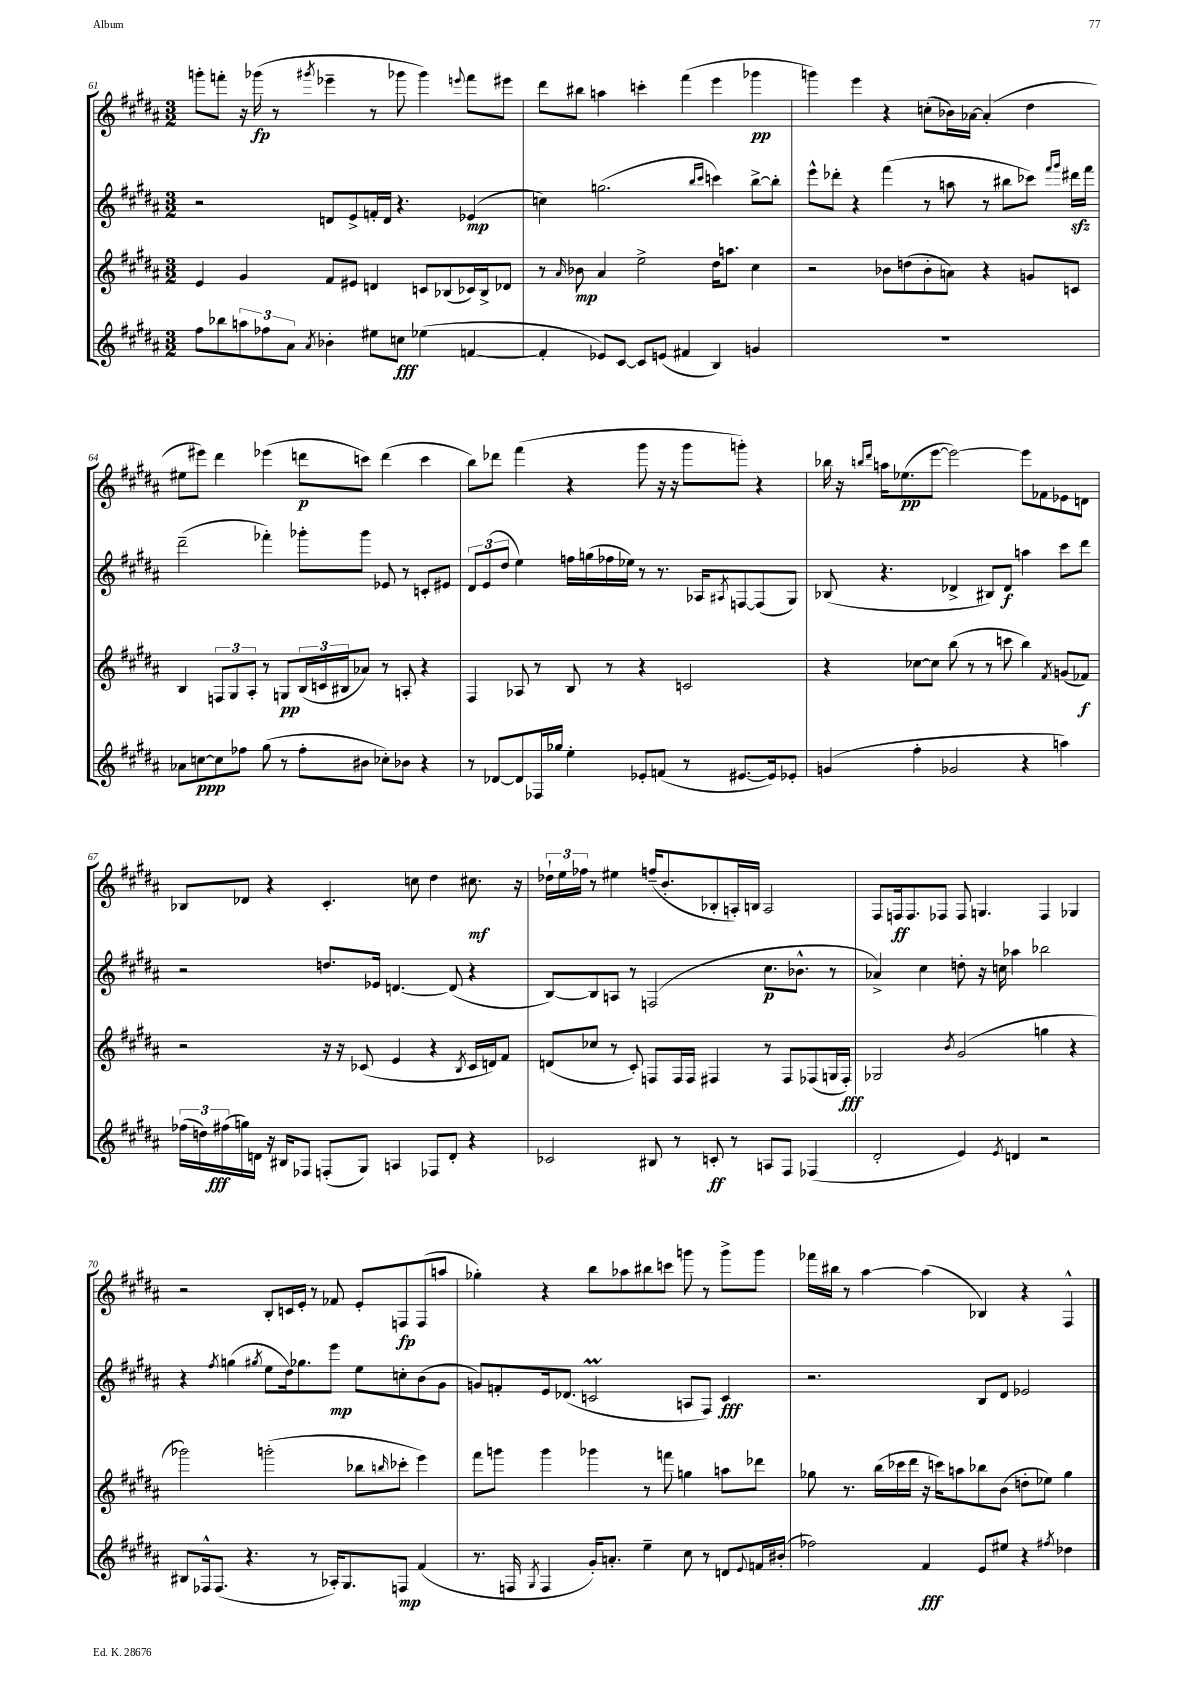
<<
\new StaffGroup <<
\new Staff = "s0" {
    \clef treble \key b \major \numericTimeSignature \time 3/2
    g'''8-. f'''8-. r16 ges'''16\fp( r8 \acciaccatura { gis'''8 } ees'''4-- r8 ges'''8 ges'''4) \appoggiatura { e'''8 } f'''8 eis'''8 |
    dis'''8 bis''8 a''4 c'''4-. fis'''4( e'''4 ges'''4\pp |
    g'''4) e'''4 r4 c''8-.( bes'16) aes'16~ aes'4-.( dis''4 |
    eis''8 eis'''8) dis'''4 ees'''4( d'''8\p c'''8) d'''4( c'''4 |
    b''8) des'''8 fis'''4( r4 gis'''8 r16 r16 gis'''8 g'''8-.) r4 |
    bes''16 r16 \grace { b''16 dis'''16 } a''16 ees''8.\pp( e'''8~ e'''2~) e'''8 fes'8 ees'8 d'8 |
    bes8 des'8 r4 cis'4.-. c''8 dis''4 cis''8.\mf r16 |
    \tuplet 3/2 { des''16-! e''16 fes''16 } r8 eis''4 f''16--( b'8.-. bes8-. a16-.) b16 a2 |
    fis8 f16\ff f8. fes8 fes8 g4. fes4 ges4 |
    r2 b8-. c'16 e'16-. r8 fes'8 e'8-. f8\fp f8( a''8 |
    ges''4-.) r4 b''8 aes''8 bis''8 c'''8 g'''8 r8 g'''8-> g'''8 |
    fes'''16 bis''16 r8 ais''4~ ais''4( bes4) r4 fis4-^ \bar "|." |
}
\new Staff = "s1" {
    \clef treble \key b \major \numericTimeSignature \time 3/2
    r2 d'8 e'8-> f'16-. d'16 r4. ees'4\mp( |
    c''4) g''2.( \grace { b''16 cis'''16 } c'''4) b''8~-> b''8-. |
    e'''8-^ des'''8-. r4 fis'''4( r8 a''8 r8 bis''8 ces'''8) \grace { fis'''16 gis'''16 } dis'''16\sfz fis'''16 |
    dis'''2--( fes'''4-.) ges'''8-. ges'''8 ees'8 r8 c'8-. eis'8 |
    \tuplet 3/2 { dis'8 e'8( dis''8 } e''4) f''16 g''16( fes''16 ees''16) r8 r8. aes16 \acciaccatura { ais8 } f8~ f8( gis8) |
    bes8( r4. des'4-> bis8) des'8\f a''4 cis'''8 dis'''8 |
    r2 d''8. ees'16 d'4.~ d'8( r4 |
    b8~) b8 a8 r8 f2( cis''8.\p bes'8.-^ r8 |
    aes'4->) cis''4 d''8-. r16 c''16 aes''4 bes''2 |
    r4 \acciaccatura { fis''8 } g''4( \acciaccatura { gis''8 } e''8 dis''16) ges''8. e'''8\mp e''8 c''8-. b'8( gis'8 |
    g'8) f'8-. e'16 des'8.( c'2\prall a8 fis8) c'4\fff |
    r2. b8 dis'8 ees'2 \bar "|." |
}
\new Staff = "s2" {
    \clef treble \key b \major \numericTimeSignature \time 3/2
    e'4 gis'4 fis'8 eis'8 d'4 c'8 bes8( ces'16) bes16-> des'8 |
    r8 \grace { ais'16 } bes'8\mp ais'4 e''2-> dis''16 a''8. cis''4 |
    r2 bes'8 d''8( bes'8-. a'8) r4 g'8 c'8 |
    b4 \tuplet 3/2 { f8 gis8 ais8-. } r8 g8\pp \tuplet 3/2 { b16( c'16 bis16 } aes'8) r8 a8-. r4 |
    fis4 aes8 r8 b8 r8 r4 c'2 |
    r4 ces''8~ ces''8 b''8( r8 r8 c'''8 b''4) \acciaccatura { fis'8 } g'8( fes'8\f) |
    r2 r16 r16 ces'8( e'4 r4 \acciaccatura { b8 } ces'16 d'16) fis'8 |
    d'8( ces''8 r8 cis'8-.) f8 f16 f16 fis4 r8 fis8 fes8( g16 fes16-.\fff) |
    ges2 \acciaccatura { b'8 } gis'2( g''4 r4 |
    ges'''2) g'''2-.( bes''8 \grace { b''16 } ces'''8-. e'''4) |
    fis'''8 g'''8 g'''4 ges'''4 r8 f'''8 g''4 a''8 des'''8 |
    ges''8 r8. b''16( ces'''16 dis'''16 r16 c'''16) a''8 bes''8 b'8( d''8-. ees''8) ges''4 \bar "|." |
}
\new Staff = "s3" {
    \clef treble \key b \major \numericTimeSignature \time 3/2
    fis''8 bes''8 \tuplet 3/2 { a''8 fes''8 ais'8 } \acciaccatura { ais'8 } bes'4-. eis''8 c''8\fff ees''4( f'4~ |
    f'4-. ees'8) cis'8~ cis'8 e'8( fis'4 b4) g'4 |
    R1. |
    aes'8 c''8~\ppp c''8 fes''8 gis''8( r8 fes''8-. bis'8 ces''8-.) bes'8 r4 |
    r8 des'8~ des'8 fes16 ges''16 e''4-. ees'8-. f'8( r8 eis'8.~ eis'16) ees'8-. |
    g'4( fis''4-. ges'2 r4 a''4) |
    \tuplet 3/2 { fes''16( d''16) fis''16\fff( } g''16) d'16 r16 bis16 fes8 f8-.( gis8) a4 fes8 d'8-. r4 |
    ces'2 bis8 r8 c'8-.\ff r8 a8 fis8 fes4( |
    dis'2-. e'4) \acciaccatura { e'8 } d'4 r2 |
    bis8 fes16-^ fes8.( r4. r8 aes16-.) gis8. f8\mp fis'4( |
    r8. f16 \acciaccatura { gis8 } f4 gis'16-.) a'8.-. e''4-- cis''8 r8 d'8 \appoggiatura { e'8 } f'16 bis'16-.( |
    fes''2) fis'4\fff e'8 eis''8 r4 \acciaccatura { fis''8 } des''4 \bar "|." |
}
>>
>>
\layout { \context { \Score currentBarNumber = #61 } }
